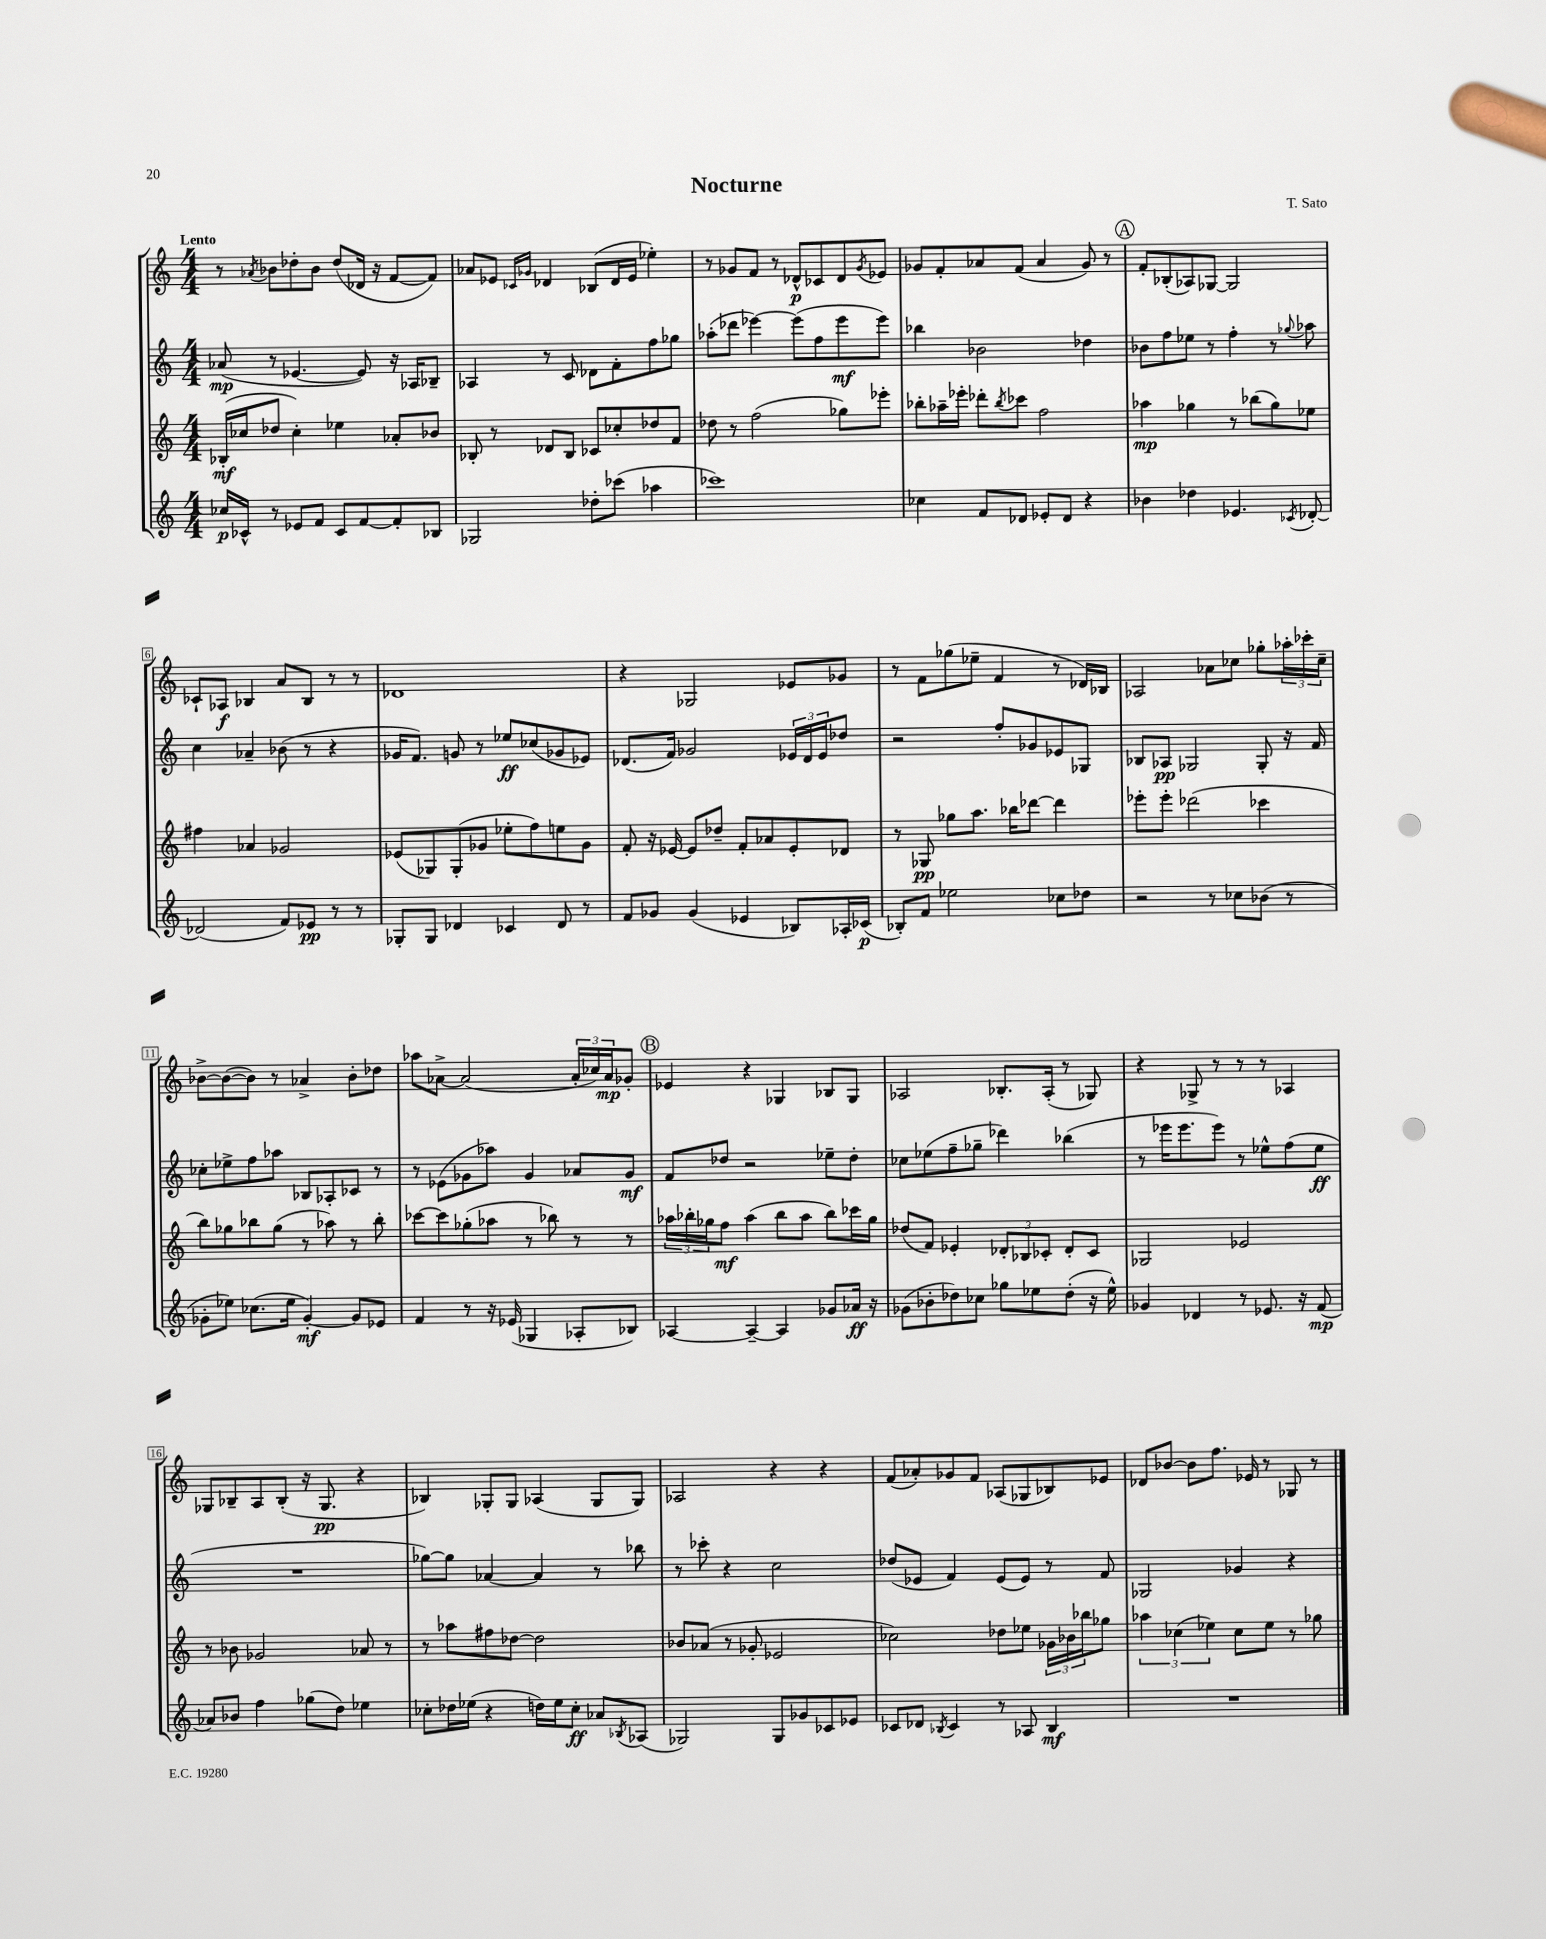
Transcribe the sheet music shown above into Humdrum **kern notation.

**kern	**dynam	**kern	**dynam	**kern	**dynam	**kern	**dynam
*part4	*part4	*part3	*part3	*part2	*part2	*part1	*part1
*staff4	*staff4	*staff3	*staff3	*staff2	*staff2	*staff1	*staff1
*clefG2	*	*clefG2	*	*clefG2	*	*clefG2	*
*k[]	*	*k[]	*	*k[]	*	*k[]	*
*M4/4	*	*M4/4	*	*M4/4	*	*M4/4	*
=1	=1	=1	=1	=1	=1	=1	=1
!	!	!	!	!	!	!LO:TX:a:B:t=Lento	!
16cc-X/LL	p	(16B-X'/LL	mf	(8a-X/	mp	8r	.
16c-X^^/JJ	.	16cc-X/J	.	.	.	.	.
.	.	.	.	.	.	8qa-X/	.
8r	.	8dd-X/J	.	8r	.	8b-X\L	.
8e-X/L	.	4cc-'\)	.	[4.e-X/	.	8dd-X'\	.
8f/J	.	.	.	.	.	8b-\J	.
8c-/L	.	4ee-X\	.	.	.	(8dd-/L	.
[8f/	.	.	.	8e-/])	.	16d-X/Jk	.
.	.	.	.	.	.	16r	.
8f'/]	.	8a-X'/L	.	16r	.	[8f/L	.
.	.	.	.	16A-X/KL	.	.	.
8B-X/J	.	8b-X/J	.	8B-X~/J	.	8f/J])	.
=2	=2	=2	=2	=2	=2	=2	=2
2G-X/	.	8B-X'/	.	4A-X/	.	8a-X/L	.
.	.	8r	.	.	.	8e-X/J	.
.	.	.	.	.	.	16qqc-X/LL	.
.	.	.	.	.	.	16qqg-X/JJ	.
.	.	8d-X/L	.	8r	.	4d-X/	.
.	.	8B-/J	.	8c/	.	.	.
8dd-X'\L	.	8c-X/L	.	8d-X\L	.	(8B-X/L	.
(8ccc-X\J	.	8cc-X'/	.	8f'\	.	16d-/L	.
.	.	.	.	.	.	16e-/JJ	.
4aa-X\	.	8dd-X/	.	8ff\	.	4ee-X'\)	.
.	.	8f/J	.	8gg-X\J	.	.	.
=3	=3	=3	=3	=3	=3	=3	=3
1ccc-X)	.	8dd-X\	.	(8aa-X'\L	.	8r	.
.	.	8r	.	8ddd-X\J	.	8g-X/L	.
.	.	(2ff\	.	[4eee-X\)	.	8f/J	.
.	.	.	.	.	.	8r	.
.	.	.	.	(8eee-\L]	.	8d-X^^/L	p
.	.	.	.	8ff\	.	8c-X/	.
.	.	8gg-X\L)	.	8eee-\	mf	8d-/	.
.	.	.	.	.	.	8qg-/	.
.	.	8eee-X'\J	.	8eee-\J)	.	8e-X/J	.
=4	=4	=4	=4	=4	=4	=4	=4
4cc-X\	.	8bb-X'\L	.	4bb-X\	.	8g-X/L	.
.	.	16aa-X~\L	.	.	.	8f'/	.
.	.	16eee-X'\JJ	.	.	.	.	.
8f/L	.	8ddd-X'\L	.	2b-X\	.	8a-X/	.
.	.	8qbb-/	.	.	.	.	.
8d-X/J	.	8ccc-X\J	.	.	.	(8f/J	.
8e-X'/L	.	2ff\	.	.	.	4a-/	.
8d-/J	.	.	.	.	.	.	.
4r	.	.	.	4dd-X\	.	8g-/)	.
.	.	.	.	.	.	8r	.
!!LO:REH:place=s1:t=A
=5	=5	=5	=5	=5	=5	=5	=5
4b-X\	.	4aa-X\	mp	8b-X\L	.	8f'/L	.
.	.	.	.	8ff\	.	(8B-X'/	.
4dd-X\	.	4gg-X\	.	8ee-X\J	.	8A-X/)	.
.	.	.	.	8r	.	[8G-X/J	.
4.e-X/	.	8r	.	4ff'\	.	2G-/]	.
.	.	(8bb-X\L	.	.	.	.	.
.	.	8gg-\)	.	8r	.	.	.
8qc-X/	.	.	.	8qqgg-X/	.	.	.
[8d-X'/	.	8ee-X\J	.	8aa-X\	.	.	.
!!LO:LB:g=z
=6	=6	=6	=6	=6	=6	=6	=6
(2d-X/]	.	4ff#X\	.	4cc\	.	8c-X`/L	.
.	.	.	.	.	.	8A-X/J	f
.	.	4a-X/	.	4a-X~/	.	4B-X/	.
8f/L)	.	2g-X/	.	(8b-X\	.	8a/L	.
8e-X/J	pp	.	.	8r	.	8B-/J	.
8r	.	.	.	4r	.	8r	.
8r	.	.	.	.	.	8r	.
=7	=7	=7	=7	=7	=7	=7	=7
8G-X'/L	.	(8e-X/L	.	16g-X/KL	.	1d-X	.
.	.	.	.	8.f/J)	.	.	.
8G-/J	.	8G-X/)	.	.	.	.	.
4d-X/	.	(8G-'/	.	8gn/	.	.	.
.	.	8g-X/J	.	8r	.	.	.
4c-X/	.	8ee-X'\L	.	8ee-X/L	ff	.	.
.	.	8ff\)	.	(8cc-X/	.	.	.
8d-/	.	8een\	.	8g-X/	.	.	.
8r	.	8g-\J	.	8e-X/J)	.	.	.
=8	=8	=8	=8	=8	=8	=8	=8
8f/L	.	8f'/	.	(8.d-X/L	.	4r	.
8g-X/J	.	16r	.	.	.	.	.
.	.	[16e-X/	.	16f/Jk)	.	.	.
(4g-/	.	8e-/L]	.	2g-X/	.	2G-X/	.
.	.	8dd-X~/J	.	.	.	.	.
4e-X/	.	8f'/L	.	.	.	.	.
.	.	8a-X/	.	.	.	.	.
8B-X/L)	.	8e-'/	.	24e-X/LL	.	8e-X/L	.
.	.	.	.	24d-/	.	.	.
.	.	.	.	24e-/J	.	.	.
16A-X'/L	.	8d-X/J	.	8dd-X/J	.	8g-X/J	.
(16c-X/JJ	p	.	.	.	.	.	.
=9	=9	=9	=9	=9	=9	=9	=9
8B-X'/L)	.	8r	.	2r	.	8r	.
8f/J	.	8G-X/	pp	.	.	8f\L	.
2ee-X\	.	8gg-X\L	.	.	.	(8gg-X\	.
.	.	8.aa\J	.	.	.	8ee-X~\J	.
.	.	.	.	8ff'/L	.	4f/	.
.	.	16bb-X\KL	.	.	.	.	.
.	.	[8ddd-X\J	.	8g-X/	.	.	.
8cc-X\L	.	4ddd-\]	.	8e-X/	.	8r	.
8dd-X\J	.	.	.	8G-X/J	.	16d-X/LL)	.
.	.	.	.	.	.	16B-X/JJ	.
=10	=10	=10	=10	=10	=10	=10	=10
2r	.	8eee-X'\L	.	8B-X/L	.	2A-X/	.
.	.	8eee-'\J	.	8A-X/J	pp	.	.
.	.	(2ddd-X\	.	2G-X/	.	.	.
8r	.	.	.	.	.	8a-X\L	.
8cc-X\L	.	.	.	.	.	8cc-X\J	.
(8b-X\J	.	4ccc-X\	.	8G-'/	.	8gg-X'\L	.
8r	.	.	.	16r	.	24aa-X'\L	.
.	.	.	.	.	.	24ccc-X'\	.
.	.	.	.	16f/	.	.	.
.	.	.	.	.	.	24cc-~\JJ	.
!!LO:LB:g=z
=11	=11	=11	=11	=11	=11	=11	=11
8g-X'\L	.	8bb\L)	.	8cc-X'\L	.	[8b-X^\L	.
8ee-X\J)	.	8gg-X\	.	8ee-X^\	.	(8b-\_	.
(8.cc-X\L	.	8bb-X\	.	8ff\	.	8b-\J])	.
.	.	(8gg-\J	.	8aa-X\J	.	8r	.
16ee-\Jk	.	.	.	.	.	.	.
[4g-'/)	mf	8r	.	8B-X/L	.	4a-X^/	.
.	.	8aa-X\)	.	8A-X'/	.	.	.
8g-/L]	.	8r	.	8c-X/J	.	8b-'\L	.
8e-X/J	.	8bb-'\	.	8r	.	8dd-X\J	.
=12	=12	=12	=12	=12	=12	=12	=12
4f/	.	[8ccc-X\L	.	8r	.	8aa-X\L	.
.	.	8ccc-\]	.	(8e-X\L	.	[8a-X^\J	.
8r	.	(8gg-X'\	.	8g-X\	.	(2a-/]	.
16r	.	8aa-X\J	.	8aa-X\J)	.	.	.
(16e-X/	.	.	.	.	.	.	.
4G-X/	.	8r	.	4g-/	.	.	.
.	.	8bb-X\)	.	.	.	.	.
8A-X'/L	.	8r	.	8a-X/L	.	24a-'/LL	.
.	.	.	.	.	.	24cc-X/)	.
.	.	.	.	.	.	24a-/J	mp
8B-X/J)	.	8r	.	8g-/J	mf	8g-X'/J	.
!!LO:REH:place=s1:t=B
=13	=13	=13	=13	=13	=13	=13	=13
[4A-X/	.	24aa-X\LL	.	8f/L	.	4e-X/	.
.	.	24bb-X'\	.	.	.	.	.
.	.	24gg-X\J	.	.	.	.	.
.	.	8ff\J	mf	8dd-X/J	.	.	.
4A-~/_	.	(4aa-\	.	2r	.	4r	.
4A-/]	.	8bb-\L	.	.	.	4G-X/	.
.	.	8aa-\J	.	.	.	.	.
8g-X/L	.	8bb-\L)	.	8ee-X~\L	.	8B-X/L	.
16a-X/Jk	ff	16ccc-X\L	.	8dd-'\J	.	8G-/J	.
16r	.	16gg-\JJ	.	.	.	.	.
=14	=14	=14	=14	=14	=14	=14	=14
(8g-X\L	.	(8dd-X/L	.	8cc-X\L	.	2A-X/	.
8b-X'\	.	8f/J)	.	(8ee-X\	.	.	.
8dd-X\)	.	4e-X'/	.	8ff~\	.	.	.
8cc-X\J	.	.	.	8gg-X~\J	.	.	.
8gg-X\L	.	12d-X'/L	.	4ddd-X\)	.	8.B-X'/L	.
.	.	12B-X/	.	.	.	.	.
8ee-X\	.	.	.	.	.	.	.
.	.	12c-X'/J	.	.	.	.	.
.	.	.	.	.	.	(16A-'/Jk	.
(8dd-'\J	.	8d-'/L	.	(4bb-X\	.	8r	.
16r	.	8c-/J	.	.	.	8G-X/)	.
16ee-^^\)	.	.	.	.	.	.	.
=15	=15	=15	=15	=15	=15	=15	=15
4g-X/	.	2G-X/	.	8r	.	4r	.
.	.	.	.	16eee-X\KL	.	.	.
.	.	.	.	8.eee-\	.	.	.
4d-X/	.	.	.	.	.	8G-X^/	.
.	.	.	.	8eee-\J)	.	8r	.
8r	.	2e-X/	.	8r	.	8r	.
8.e-X/	.	.	.	8ee-X^^\L	.	8r	.
.	.	.	.	(8ff\	.	4A-X/	.
16r	.	.	.	.	.	.	.
(8f/	mp	.	.	8ee-\J	ff	.	.
!!LO:LB:g=z
=16	=16	=16	=16	=16	=16	=16	=16
8a-X/L)	.	8r	.	1r	.	8G-X/L	.
8b-X/J	.	8b-X\	.	.	.	8B-X~/	.
4ff\	.	2g-X/	.	.	.	8A/	.
.	.	.	.	.	.	(8B-'/J	.
(8gg-X\L	.	.	.	.	.	16r	.
.	.	.	.	.	.	8.G-/	pp
8dd\J)	.	.	.	.	.	.	.
4ee-X\	.	8a-X/	.	.	.	4r	.
.	.	8r	.	.	.	.	.
=17	=17	=17	=17	=17	=17	=17	=17
8cc-X'\L	.	8r	.	[8gg-X\L)	.	4B-X/)	.
16dd-X\L	.	8aa-X\L	.	8gg-\J]	.	.	.
(16ee-X\JJ	.	.	.	.	.	.	.
4r	.	8ff#X\	.	[4a-X/	.	8G-X'/L	.
.	.	[8dd-X\J	.	.	.	8G-/J	.
16ddn\LL)	.	2dd-\]	.	4a-/]	.	(4A-X/	.
16ee-\J	.	.	.	.	.	.	.
8cc-'\J	ff	.	.	.	.	.	.
8a-X/L	.	.	.	8r	.	8G-/L	.
8qB-X/	.	.	.	.	.	.	.
(8A-X/J	.	.	.	8bb-X\	.	8G-/J)	.
=18	=18	=18	=18	=18	=18	=18	=18
2G-X/)	.	8b-X/L	.	8r	.	2A-X/	.
.	.	(8a-X/J	.	8ccc-X'\	.	.	.
.	.	8r	.	4r	.	.	.
.	.	8g-X'/	.	.	.	.	.
8G-/L	.	2e-X/	.	2cc\	.	4r	.
8g-X/	.	.	.	.	.	.	.
8c-X/	.	.	.	.	.	4r	.
8e-X/J	.	.	.	.	.	.	.
=19	=19	=19	=19	=19	=19	=19	=19
8c-X/L	.	2cc-X\)	.	(8dd-X/L	.	(8f/L	.
8d-X/J	.	.	.	8e-X/J	.	8a-X'/)	.
8qB-X/	.	.	.	.	.	.	.
4c-/	.	.	.	4f/)	.	8g-X/	.
.	.	.	.	.	.	8f/J	.
8r	.	8dd-X\L	.	(8e-/L	.	(8A-X/L	.
8A-X/	.	8ee-X\J	.	8e-/J)	.	8G-X/	.
4B-/	mf	24g-X\LL	.	8r	.	8B-X/)	.
.	.	24b-X\	.	.	.	.	.
.	.	24bb-X\J	.	.	.	.	.
.	.	8gg-X\J	.	8f/	.	8e-X/J	.
=20	=20	=20	=20	=20	=20	=20	=20
1r	.	6aa-X\	.	2G-X/	.	8d-X/L	.
.	.	.	.	.	.	[8b-X/J	.
.	.	(6cc-X\	.	.	.	.	.
.	.	.	.	.	.	8b-\L]	.
.	.	6ee-X\)	.	.	.	.	.
.	.	.	.	.	.	8.ff\J	.
.	.	8cc-\L	.	4g-X/	.	.	.
.	.	.	.	.	.	16e-X/	.
.	.	8ee-\J	.	.	.	8r	.
.	.	8r	.	4r	.	8G-X/	.
.	.	8gg-X\	.	.	.	8r	.
==	==	==	==	==	==	==	==
*-	*-	*-	*-	*-	*-	*-	*-
